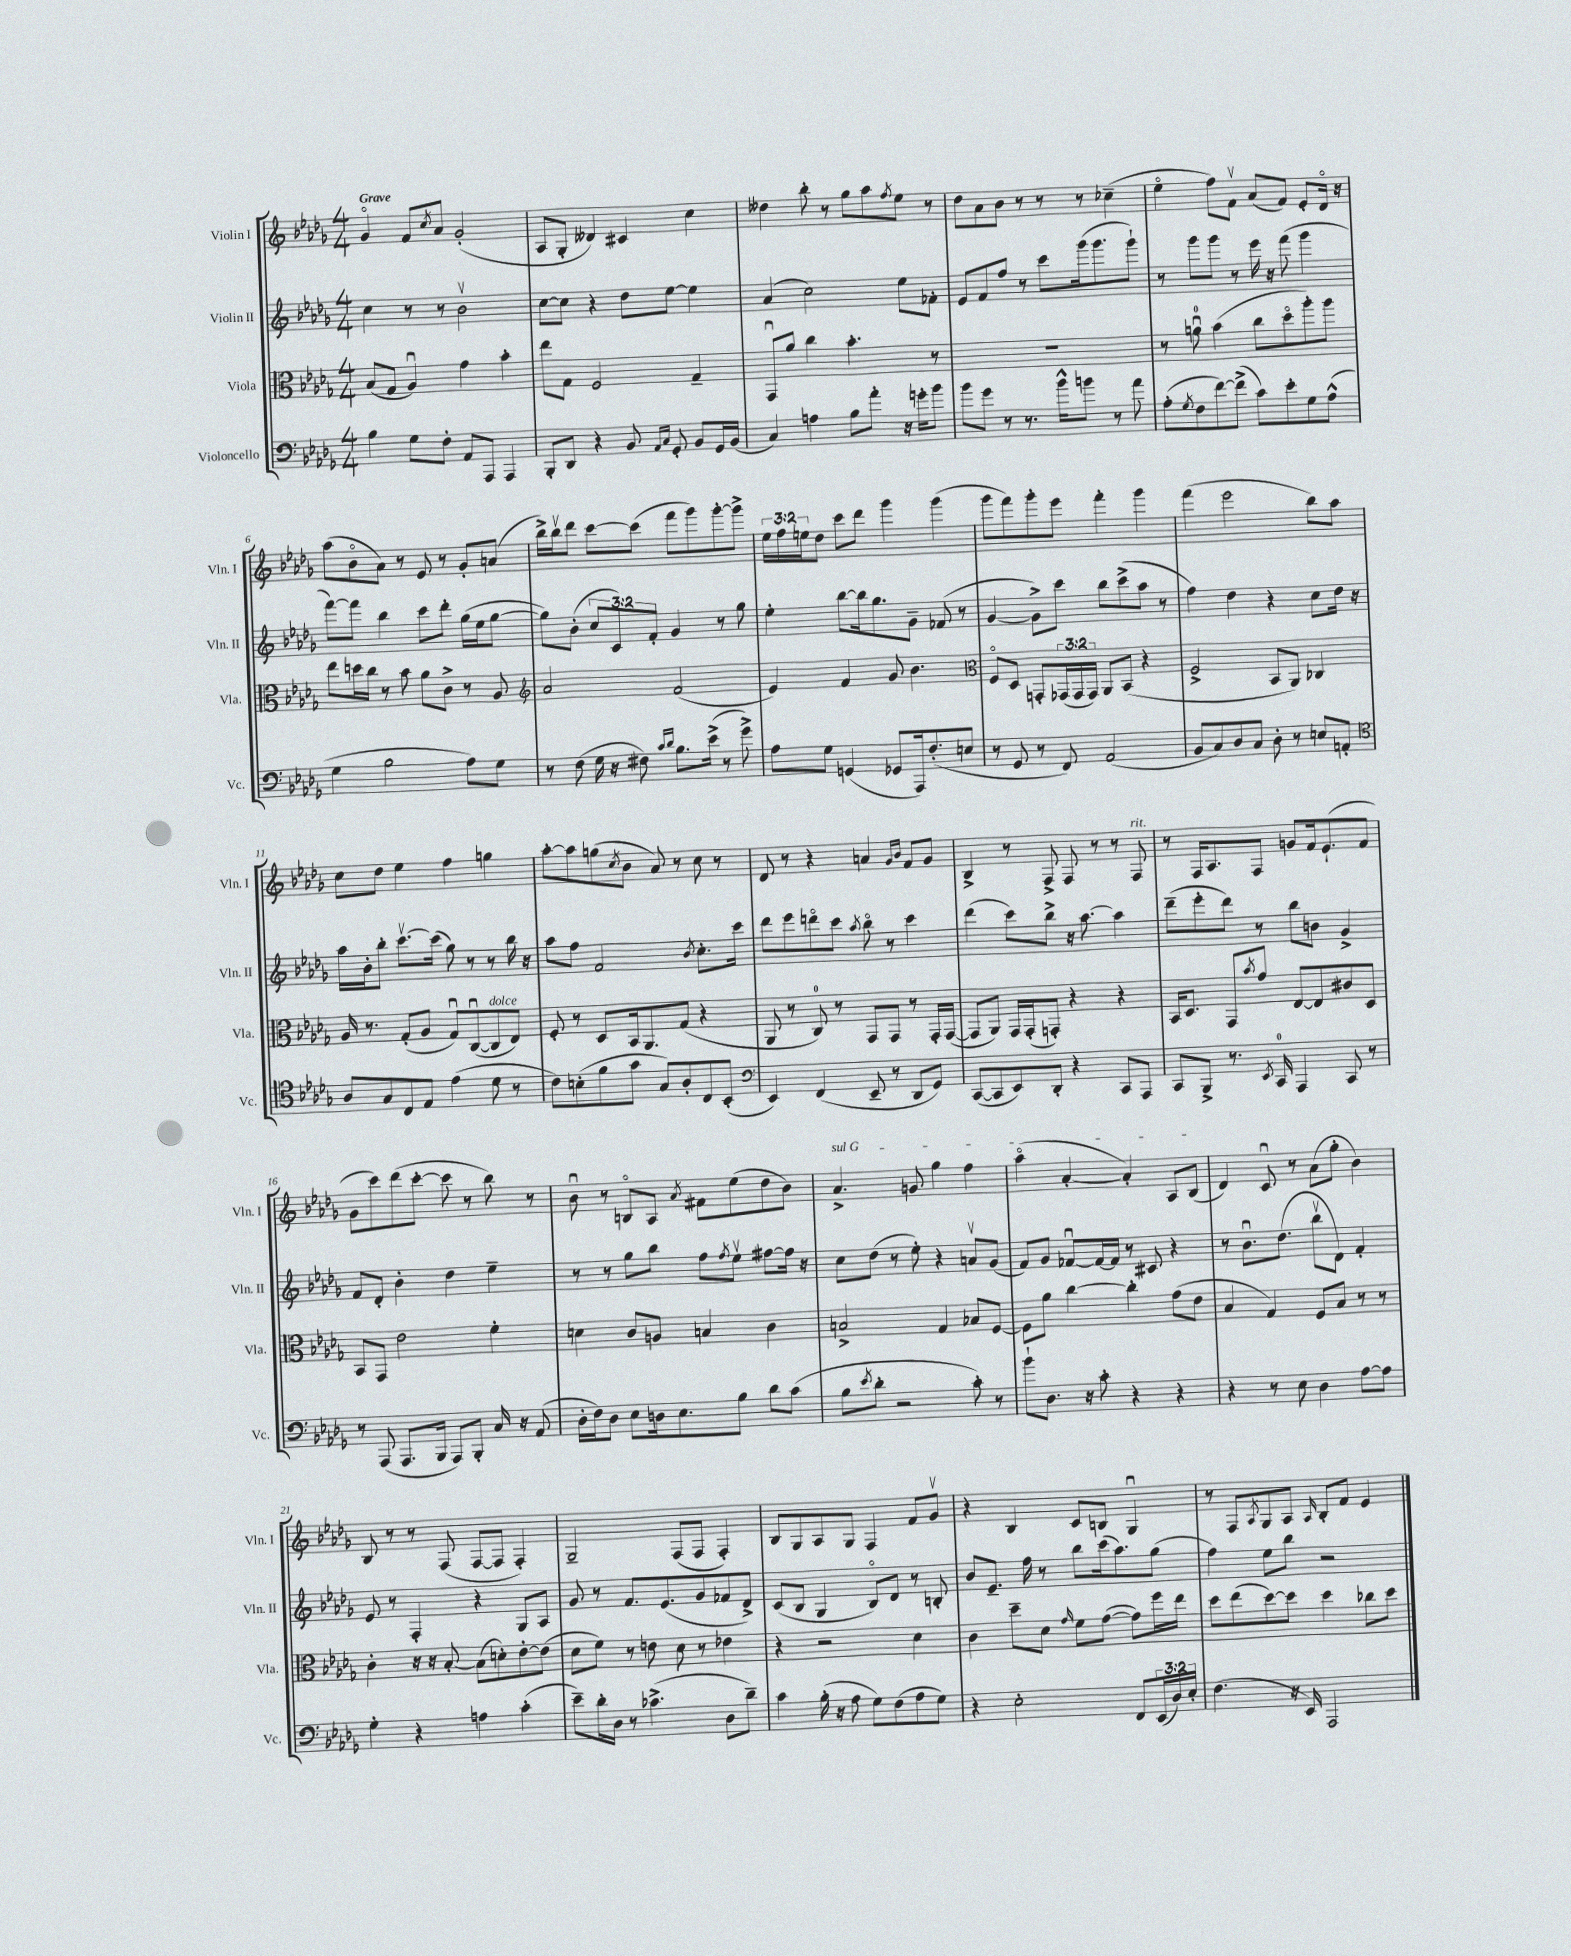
<<
\new StaffGroup <<
\new Staff = "s0" \with { instrumentName = "Violin I" shortInstrumentName = "Vln. I" } {
    \clef treble \key des \major \numericTimeSignature \time 4/4 \override Staff.TupletNumber.text = #tuplet-number::calc-fraction-text \tempo "Grave"
    ges'4\flageolet f'8 \acciaccatura { c''8 } aes'8 ges'2-.( |
    aes8 ges8-. deses'4) cis'4 c''4 |
    deses''4 bes''8-. r8 ges''8 aes''8 \acciaccatura { f''8 } ees''8 r8 |
    des''8 aes'8 bes'8 r8 r8 r8 ces''4--( |
    ees''4\flageolet f''8) f'8\upbow aes'8( f'8) ees'8-. des'16\flageolet r16 |
    aes''8( bes'8\flageolet aes'8) r8 ees'8 r8 ges'8-. a'8( |
    bes''16->) bes''16\upbow des'''8 c'''8~ c'''8( f'''8 ges'''8) ges'''8~-. ges'''8-> |
    \tuplet 3/2 { ees''16 f''16 e''16 } des''8 c'''8 des'''8 ges'''4 ges'''4( |
    ges'''8 f'''8) ges'''8-. ees'''8 f'''4-. ges'''4 |
    f'''4( ees'''2 bes''8) aes''8 |
    c''8 des''8 ees''4 f''4 g''4 |
    aes''8~-. aes''8 g''8( \acciaccatura { c''8 } bes'8 aes'8) r8 c''8 r8 |
    des'8 r8 r4 a'4 \grace { ges'16 bes'16 } f'8 ges'8 |
    bes4-> r8 f8-> f8 r8 r8 f8^\markup { \italic "rit." } |
    r8 f16 aes8. f8 g'8 f'16 ees'8.-!( f'8 |
    ges'8 c'''8) des'''8( c'''8~-. c'''8 r8 bes''8) r8 |
    bes'8\downbow r8 b8\flageolet aes8 \acciaccatura { aes'8 } fis'8 ees''8( des''8 bes'8) |
    \once \override TextSpanner.bound-details.left.text = \markup { \italic "sul G" } aes'4.->\startTextSpan g'8 ges''4 f''4 |
    aes''4\flageolet( aes'4~-. aes'4-.) aes8 bes8\stopTextSpan( |
    des'4) c'8\downbow r8 aes'8( ges''8-. bes'4) |
    bes8 r8 r8 f8( f8~ f8 f4-.) |
    ges2-- f8( f8 f4-.) |
    bes8 ges8 aes8 ges8 f4 f'8 ges'8\upbow |
    r4 bes4 c'8 b8 ges4\downbow |
    r8 f8 \acciaccatura { aes8 } ges8 aes8 \grace { aes16 } bes8-. f'8 ees'4 \bar "|." |
}
\new Staff = "s1" \with { instrumentName = "Violin II" shortInstrumentName = "Vln. II" } {
    \clef treble \key des \major \numericTimeSignature \time 4/4 \override Staff.TupletNumber.text = #tuplet-number::calc-fraction-text
    c''4 r8 r8 bes'2\upbow |
    c''8~ c''8 r4 des''8 ees''8~ ees''4 |
    aes'4( c''2) ees''8 fes'8-. |
    ees'8 f'8 f''8 r8 c'''8 ges'''16( ges'''8. ges'''8-!) |
    r8 ges'''8 ges'''8 r8 ees'''16 r16 f'''8( ges'''4 |
    f'''8~) f'''8 bes''4 c'''8 des'''8-. ges''16( ees''16 ges''8~ |
    ges''8) bes'8-.( \tuplet 3/2 { c''8 c'8) f'8-. } ges'4 r8 ges''8 |
    ees''4-. bes''8~ bes''16 ges''8. ges'8-- fes'8( r8 |
    ges'4~ ges'8->) c'''8 bes''8 c'''8->( aes''8 r8 |
    f''4) des''4 r4 c''8 des''16 r16 |
    aes''16 bes'16-. bes''8-. c'''8.~\upbow c'''16( ges''8) r8 r8 bes''16 r16 |
    aes''8 f''8 f'2 \acciaccatura { bes'8 } c''8.-. c'''16 |
    des'''8 ees'''8 d'''8\flageolet c'''8 \acciaccatura { aes''8 } bes''8\flageolet r8 c'''4 |
    des'''4( c'''8) bes''8-> r16 aes''8.~ aes''4 |
    des'''8--( ees'''8-. des'''8) r8 bes''8 b'8 ges'4-> |
    f'8 des'8-. bes'4-. des''4 ees''4-- |
    r8 r8 ges''8 bes''8 f''8 \acciaccatura { f''8 } ees''8\upbow fis''8~ fis''16 r16 |
    c''8 des''8( r8 ees''8-.) r4 a'8\upbow ges'8( |
    f'8) ges'8 fes'8~\downbow fes'16~ fes'16 r8 cis'8 r4 |
    r8 bes'8.\downbow des''8.( bes''8\upbow des'8) f'4-. |
    ees'8 r8 f4-. r4 ges8 aes8 |
    ges'8 r8 f'8. ees'8.( ges'8 fes'8 des'8->) |
    c'8( bes8 ges4 bes8\flageolet) des'8 r8 b8-. |
    bes'8 ees'8.-- f''16 r8 bes''8 c'''16( aes''8.) ges''8( |
    f''4) ees''8 bes''8 r2 \bar "|." |
}
\new Staff = "s2" \with { instrumentName = "Viola" shortInstrumentName = "Vla." } {
    \clef alto \key des \major \numericTimeSignature \time 4/4 \override Staff.TupletNumber.text = #tuplet-number::calc-fraction-text
    bes8( ges8 aes4\downbow) ges'4 bes'4-. |
    ees''8 ges8 f2 ges4-- |
    ges,8\downbow aes'8 c''4 bes'4.-. r8 |
    R1 |
    r8 a'8-0\downbow bes'4( c''8 des''8\flageolet aes''8-.) aes''8 |
    ees''8 d''16 c''16 r8 bes'8 aes'8 c'8-> r8 aes8 |
    \clef treble aes'2 f'2( |
    ees'4) f'4 ges'8 bes'4. |
    \clef alto f8\flageolet des8 g,8-. \tuplet 3/2 { ges,16( ges,16 ges,16) } aes,8 bes,8( r4 |
    f2-> bes,8 aes,8) ces4 |
    aes16 r8. ges8-.( aes8 ges8\downbow) c8~\downbow( c8^\markup { \italic "dolce" } ees8) |
    f8-. r8 des8 bes,16 aes,8. ges8( r4 |
    aes,8 r8 c8-0) r8 ges,8 ges,8 r8 ges,16-. ges,16~( |
    ges,8 aes,8) ges,16 ges,16-.( g,8-.) r4 r4 |
    bes,16 des8. ges,8 \acciaccatura { bes'8 } ges'8 ees8~ ees8 cis'8 des8 |
    bes,8 ges,8 ees'2 f'4-. |
    d'4 c'8 a8 b4 c'4 |
    b2-> ges4 bes8 f8~ |
    f8 aes'8 c''4~ c''4-. ges'8( ees'8 |
    bes4 ges4) f8 bes8 r8 r8 |
    c'4-. r16 r16 bes8~-. bes8( d'8-.) ees'8~-. ees'8( |
    des'8 f'8) r8 e'8 des'8 r8 ees'4 |
    r4 r2 des'4 |
    c'4 des''8-- des'8 \grace { ges'16 } f'8 ges'8~( ges'8) f''16 ees''16 |
    des''8 ees''8( des''8~) des''8 des''4 ces''8 des''8 \bar "|." |
}
\new Staff = "s3" \with { instrumentName = "Violoncello" shortInstrumentName = "Vc." } {
    \clef bass \key des \major \numericTimeSignature \time 4/4 \override Staff.TupletNumber.text = #tuplet-number::calc-fraction-text
    bes4 ges8 f8-. aes,8 aes,,8 aes,,4 |
    bes,,8-. des,8 r4 bes,8 \grace { aes,16 c16 } ges,8-. bes,8 ges,16 bes,16( |
    c4) a4 bes8 aes'8-. r16 g'16-. bes'8 |
    bes'8 ges'8 r8 r8. bes'16-^ b'8 r8 aes'8 |
    aes8-.( \acciaccatura { ges8 } f8 f'8~) f'8->( c'8) ees'8-. ges8 aes8-^( |
    ges4 bes2 aes8) ges8 |
    r8 f8( ges16 r16 fis8) \grace { c'16 des'16 } bes8. ees'16->( r8 ges'8->) |
    aes8 ges8 g,4( ges,8 aes,,16) f8.-.( e8 |
    r8 ges,8 r8 f,8) aes,2( |
    bes,8 c8) des8 c8 des8-. r8 e8 a,8-. |
    \clef tenor aes8 ges8 c8 ees8 ees'4( des'8 r8 |
    c'8) b8-.( f'8 ges'8 ges8) aes8-. c8 bes,8-.( |
    \clef bass ees,4) f,4( ees,8-- r8 des,8 ges,8) |
    c,8~( c,8 ees,8) des,8-. r4 c,8 aes,,8 |
    c,8 bes,,8-> r8. \acciaccatura { ees,8 } c,16-0 aes,,4 c,8 r8 |
    r8 aes,,8( aes,,8. bes,,16 aes,,8) bes,,8-. c16 r16 aes,8( |
    des16-. f16) des8 ees8 d16 ees8. bes8 des'8 c'8( |
    bes8 \acciaccatura { ees'8 } des'8-. r2 c'8-.) r8 |
    bes'8-! des8. r16 c'8-. r4 r4 |
    r4 r8 ees8 des4 aes8~ aes8 |
    ges4-. r4 a4 c'4-.( |
    ees'8--) des'16-. des16 r8 ces'4.->( des8 des'8--) |
    c'4 bes16-.( r16 aes8 ges8) f8( aes8 ges8) |
    r4 ees2-. f,8 \tuplet 3/2 { ees,16( des16) ees16-. } |
    f4.( r16 ees,16) aes,,2 \bar "|." |
}
>>
>>
